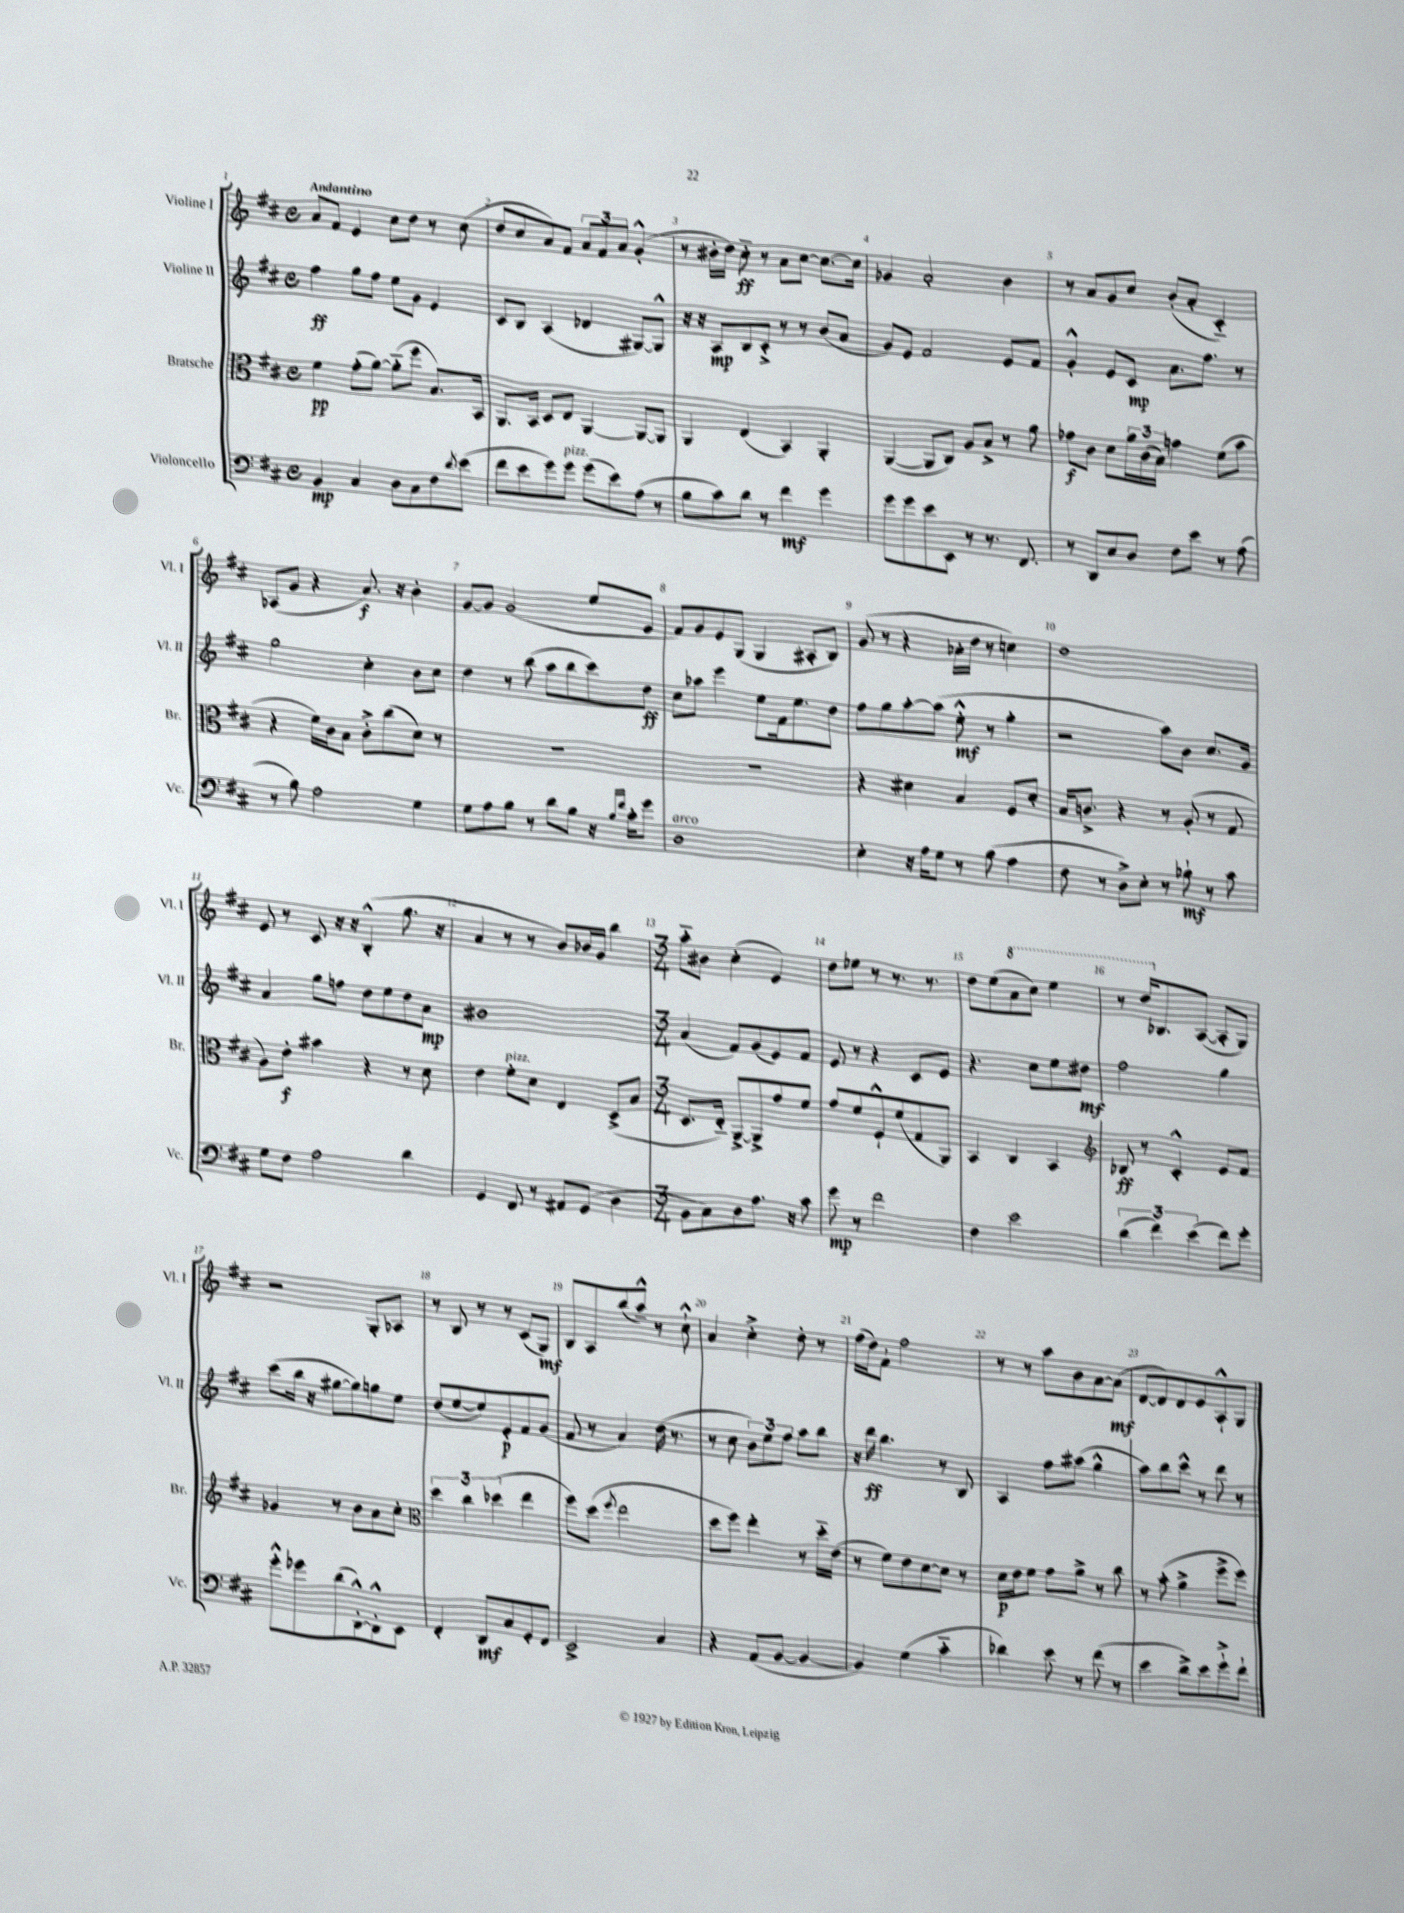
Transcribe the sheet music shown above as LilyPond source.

<<
\new StaffGroup <<
\new Staff = "s0" \with { instrumentName = "Violine I" shortInstrumentName = "Vl. I" } {
    \clef treble \key d \major \defaultTimeSignature \time 4/4 \tempo "Andantino"
    a'8 fis'8 e'4 cis''8 d''8 r8 cis''8( |
    d''8 cis''8 a'8) fis'8 \tuplet 3/2 { a'8 fis'8 a'8 } g'4-.-^( |
    r8 bis'16-. d''16) cis''8-_\ff r8 a'8 cis''8~ cis''8.~ cis''16 |
    ges'4 a'2-. b'4 |
    r8 a'8 g'8 cis''8 b'8-.( a'8-. cis'4-_) |
    aes8( g'8 r4 a'8.\f) r16 b'4-. |
    g'8~ g'8 g'2( e''8 e'8 |
    fis'8) g'8 e'8 g8( g4 ais8-. b8) |
    g'8( r8 r4 aes'16-. d''16 r8 c''4) |
    d''1 |
    e'8 r8 cis'8 r16 r16 b4-.-^( g''8. r16 |
    a'4 r8 r8 b'8) bes'16 g'16 b''4 |
    \numericTimeSignature \time 3/4 a''8-_ bis'8 cis''4-.( e'4) |
    d''8 ees''8 r8 r8. r8. |
    d''8 e''8( \ottava #1 a''8 cis'''8) e'''4 |
    r8 d'''16 \ottava #0 bes8. a8~( a8-. g8) |
    r2 g8-. aes8 |
    r8 b8 r8 r8 cis'8( g8\mf) |
    b8 a8 b''8( a''8---^) r8 cis''8-!-^ |
    a'4 cis''4-.-> d''8-. r8 |
    fis''16( d''16) fis'8-! fis''2 |
    r8 r8 a''8 b'8 a'8~ a'8\mf( |
    d'8~ d'8) d'8 e'8 a8-!-^ g8 \bar "|." |
}
\new Staff = "s1" \with { instrumentName = "Violine II" shortInstrumentName = "Vl. II" } {
    \clef treble \key d \major \defaultTimeSignature \time 4/4
    fis''4\ff g''8 fis''8 e''8 g'8 e'4 |
    cis'8 b8 a4( des'4 gis8~) gis8-^ |
    r16 r16 a8\mp b8 cis'8-.-> r8 r8 b'8( a'8 |
    g'8) e'8 fis'2 e'8 fis'8 |
    g'4-.-^ e'8 cis'8\mp a'8. fis''8. r8 |
    g''2 cis''4-. b'8 cis''8 |
    d''4 r8 b''8( a''8 b''8 cis'''8) d''8\ff |
    cis''8 aes''8 e'''4 e''8 fis'16 e''8. d''8 |
    fis''8 g''8 a''8~-. a''8( e''8-.-^\mf r8 g''4-. |
    r2 a''8) b'8 cis''8. g'16 |
    a'4 g''8 f''8 d''8 e''8 d''8 a'8\mp |
    bis'1 |
    \numericTimeSignature \time 3/4 a'4( fis'8) g'8( e'8) fis'8 |
    e'8 r8 r4 cis'8 e'8 |
    r4. cis''8 e''8 dis''8\mf |
    fis''2 g''4 |
    cis'''8( b''16 r16 gis''8~ gis''8) g''8 e''8 |
    d''8( e''8~ e''8) e'8-.\p fis'8 g'8( |
    fis'8 r8 a'4) d''16( r8. |
    r8 cis''8 \tuplet 3/2 { b'8) e''8 fis''8 } a''8 b''8 |
    r16 d'''16\ff b''4. r8 b8 |
    a4 fis''8 ais''8( g''4-^ |
    a''8) b''8 cis'''8-^ r8 d'''8 r8 \bar "|." |
}
\new Staff = "s2" \with { instrumentName = "Bratsche" shortInstrumentName = "Br." } {
    \clef alto \key d \major \defaultTimeSignature \time 4/4
    fis'4\pp g'8-.( a'8~) a'8-_( fis''8 b8.) b,16 |
    a,8. b,16 d8 e8 a,4~ a,8~ a,8 |
    a,4 e4( b,4) a,4-. |
    a,4~( a,8 cis8) a8 b8-> r8 a'8 |
    ges'8\f cis'8 d'8 \tuplet 3/2 { a'16 cis'16( b16) } g'4 fis'8( b'8 |
    r4 fis'16) cis'16 b8 cis'8-.-> cis''8( d'8) r8 |
    R1 |
    R1 |
    r4 dis'4 b4 fis8 dis'8-. |
    b16 c'8.-> r4 r8 a8-.( r8 g8 |
    a8) e'8-.\f bis'4 r4 r8 d'8 |
    e'4 fis'8-.^\markup { \italic "pizz." } d'8 e4 d8->( b8 |
    \numericTimeSignature \time 3/4 d8. e16-_) a,8~-> a,8-> g'8 fis'8 |
    g'8 fis'8 fis8-!-^ fis'8( g8 a,8) |
    b,4 cis4 b,4 |
    \clef treble bes8\ff r8 cis'4-.-^ e'8 fis'8 |
    ges'4 r8 b'8 a'8 cis''8-. |
    \clef alto \tuplet 3/2 { d''4 cis''4 des''4( } e''4 |
    fis''8) d''8( \acciaccatura { fis''8 } e''2 |
    d''8 fis''8) e''4-. r8 d''16-_ e'16( |
    r8 fis'8) e'8 d'8~ d'8 r8 |
    d'16\p e'16 fis'8 g'8 a'8-> r8 cis''8 |
    r8 b'8-.( a'4-> fis''8-> fis''8) \bar "|." |
}
\new Staff = "s3" \with { instrumentName = "Violoncello" shortInstrumentName = "Vc." } {
    \clef bass \key d \major \defaultTimeSignature \time 4/4
    b,4\mp cis4 d8 cis8 fis8 \acciaccatura { d'8 } e'8( |
    fis'8 e'8 g'8) g'8^\markup { \italic "pizz." } g'8( e'8) a8( r8 |
    b8 cis'8) d'8 r8 fis'4\mf g'4 |
    g'8 g'8 e'8 e,8 r8 r8. fis,8. |
    r8 d,8 e8 d8 fis8 e'8 r8 a8( |
    r8 b8) a2 g4 |
    g8 a8 b8 r8 d'8 b8 r16 \grace { b16 fis'16 } cis'16-. g'8 |
    d1^\markup { \italic "arco" } |
    e4-. r16 a16 g8 r8 b8( a4 |
    fis8 r8 d8->) e8-. r8 bes8-!\mf r8 cis'8 |
    g8 fis8 a2 d'4 |
    g,4 fis,8 r8 ais,8 g,8( d4 |
    \numericTimeSignature \time 3/4 b,8 cis8) d8 a8. r16 cis'8 |
    g'8\mp r8 fis'2 |
    fis4 e'2 |
    \tuplet 3/2 { d'4( fis'4) e'4( } fis'8) g'8-. |
    g'8-.-^ ges'8 d'8( d,8~-.-^) d,8-.-^ e,8 |
    fis,4-. d,8\mf cis8 g,8-. fis,8 |
    e,2-> cis4 |
    r4 a,8( b,8~ b,4~ |
    b,4) g4( cis'4-_ |
    des'4) e'8 r8 fis'8( r8 |
    e'4 d'8->) e'8 g'8-!-> fis'8-! \bar "|." |
}
>>
>>
\layout { \context { \Score \override BarNumber.break-visibility = ##(#f #t #t) barNumberVisibility = #all-bar-numbers-visible } }
